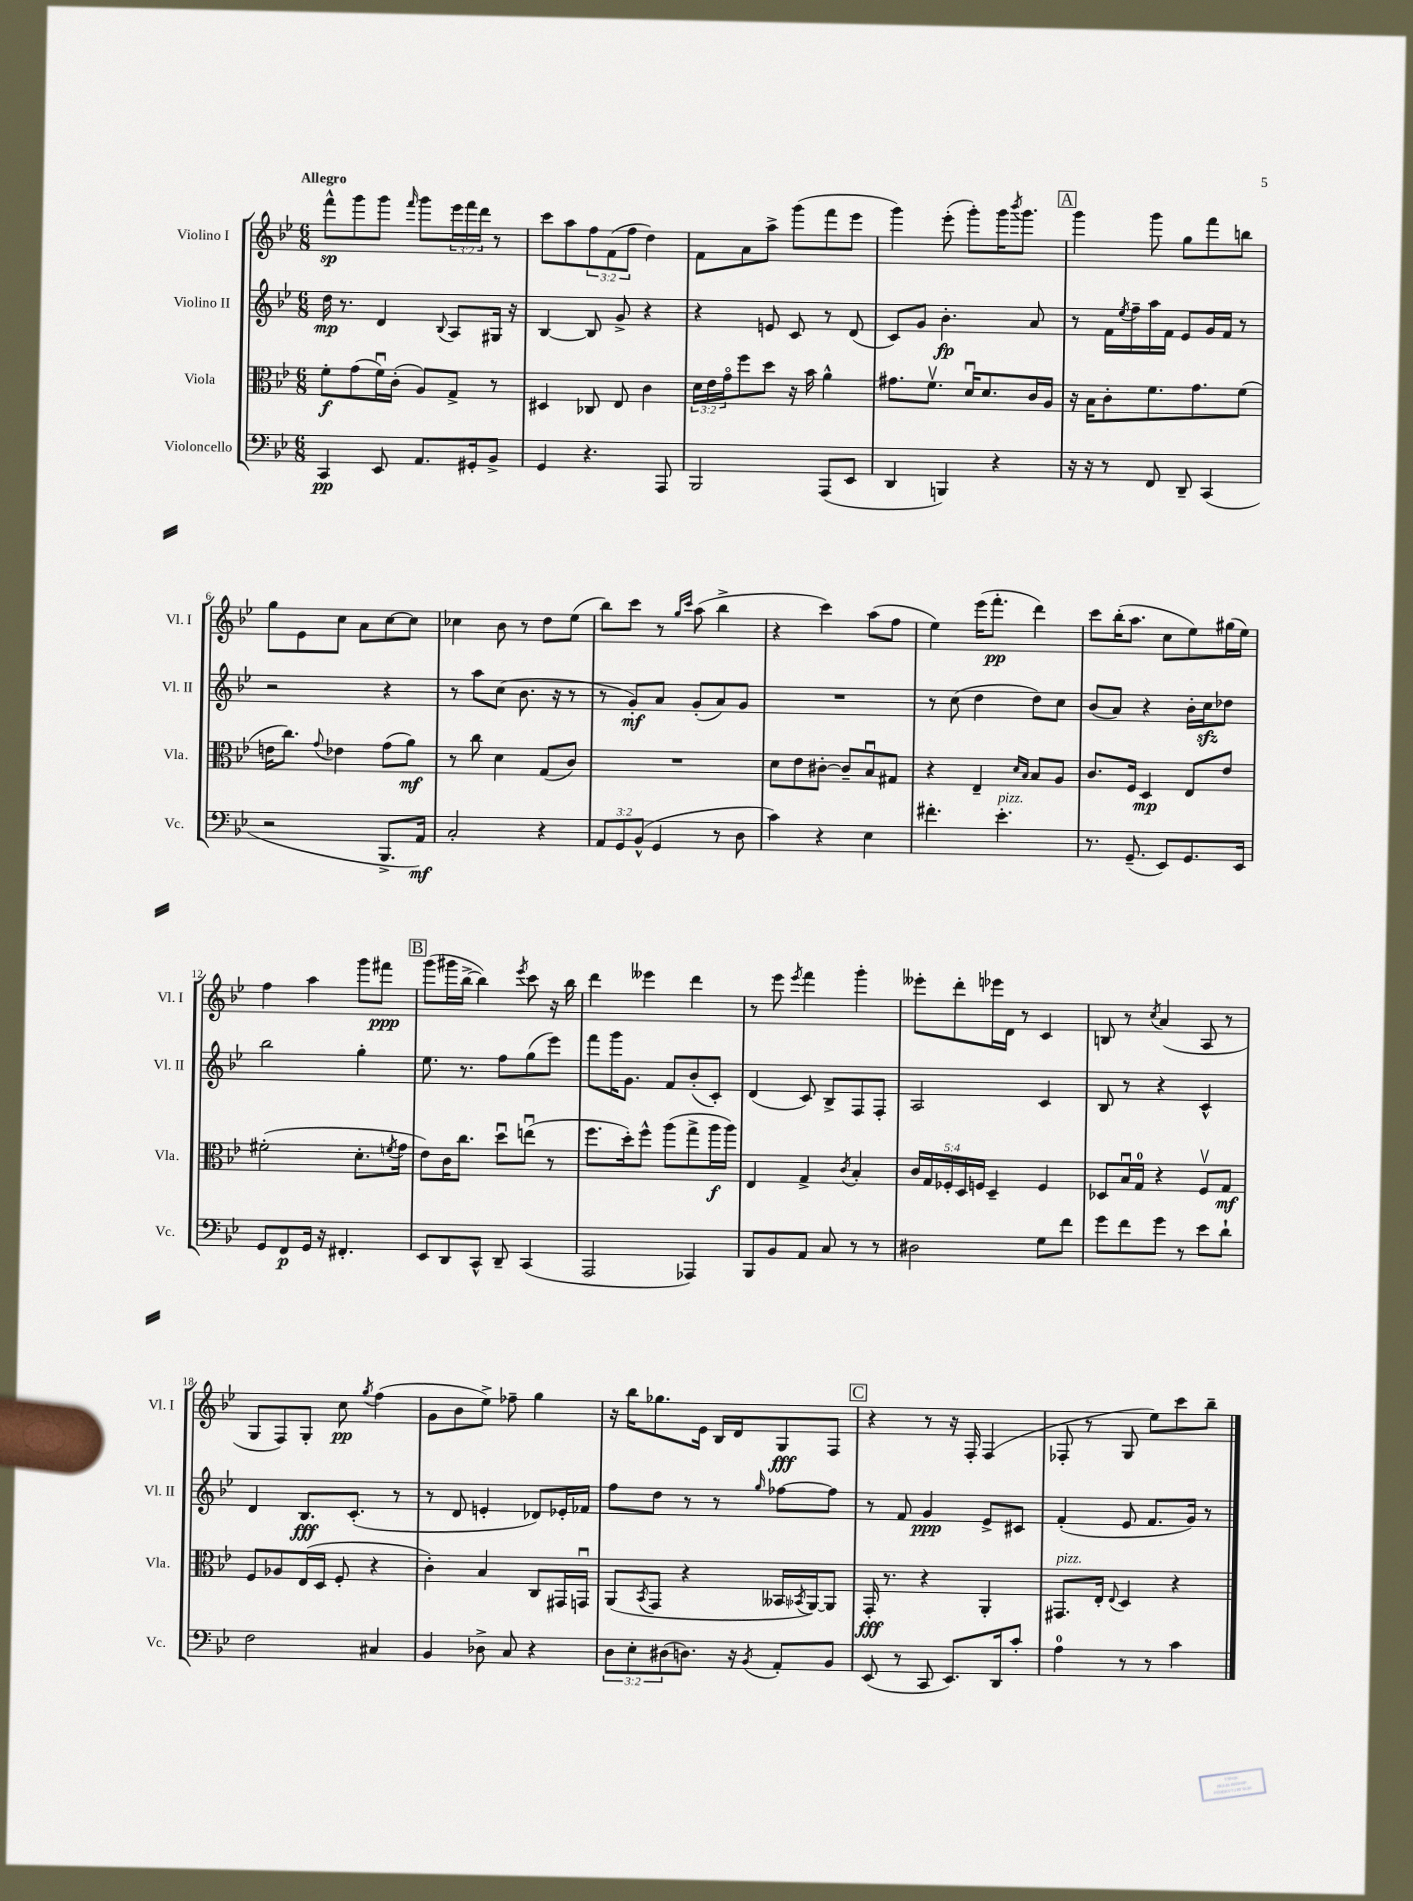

**kern	**dynam	**kern	**dynam	**kern	**dynam	**kern	**dynam
*part4	*part4	*part3	*part3	*part2	*part2	*part1	*part1
*staff4	*staff4	*staff3	*staff3	*staff2	*staff2	*staff1	*staff1
*I"Violoncello	*	*I"Viola	*	*I"Violino II	*	*I"Violino I	*
*I'Vc.	*	*I'Vla.	*	*I'Vl. II	*	*I'Vl. I	*
*clefF4	*	*clefC3	*	*clefG2	*	*clefG2	*
*k[b-e-]	*	*k[b-e-]	*	*k[b-e-]	*	*k[b-e-]	*
*M6/8	*	*M6/8	*	*M6/8	*	*M6/8	*
=1	=1	=1	=1	=1	=1	=1	=1
!	!	!	!	!	!	!LO:TX:a:B:t=Allegro	!
4CC/	pp	8f'\L	f	16dd\	mp	8fff^^\L	sp
.	.	.	.	8.r	.	.	.
.	.	(8g\	.	.	.	8ggg\	.
8EE-/	.	16fu\L)	.	4d/	.	8ggg\J	.
.	.	(16c'\JJ	.	.	.	.	.
.	.	.	.	.	.	16qqfff/	.
8.AA/L	.	8A/L)	.	.	.	8ggg\L	.
.	.	.	.	8qqB-/	.	.	.
.	.	8G^/J	.	8A/L	.	24eee-\L	.
.	.	.	.	.	.	24fff\	.
16GG#X'/k	.	.	.	.	.	.	.
.	.	.	.	.	.	24ddd\JJ	.
8BB-^/J	.	8r	.	16G#X/Jk	.	8r	.
.	.	.	.	16r	.	.	.
=2	=2	=2	=2	=2	=2	=2	=2
4GG/	.	4D#X/	.	[4B-/	.	8ccc\L	.
.	.	.	.	.	.	8aa\	.
4.r	.	8C-X/	.	8B-/]	.	12ff\	.
.	.	.	.	.	.	(12f\	.
.	.	8E-/	.	8g^/	.	.	.
.	.	.	.	.	.	12ff\J	.
.	.	4c\	.	4r	.	4dd\)	.
8AAA/	.	.	.	.	.	.	.
=3	=3	=3	=3	=3	=3	=3	=3
2BBB-/	.	24d\LL	.	4r	.	8f\L	.
.	.	24e-\	.	.	.	.	.
.	.	24g\J	.	.	.	.	.
.	.	8ff\	.	.	.	8a\	.
.	.	8dd\J	.	8en/	.	8aa^\J	.
.	.	16r	.	8c/	.	(8ggg\L	.
.	.	16b-\	.	.	.	.	.
(8AAA/L	.	4a^^\	.	8r	.	8fff\	.
8EE-/J	.	.	.	(8d/	.	8eee-\J	.
=4	=4	=4	=4	=4	=4	=4	=4
4DD/	.	8.g#X\L	.	8c/L)	.	4ggg\)	.
.	.	.	.	8g/J	.	.	.
.	.	8.fv\J	.	.	.	.	.
4BBBn/)	.	.	.	4.b-'\	fp	(8eee-'\	.
.	.	16du/KL	.	.	.	8ggg'\L)	.
.	.	8.d/	.	.	.	.	.
4r	.	.	.	.	.	16ggg\K	.
.	.	.	.	.	.	8qbbb-/	.
.	.	.	.	.	.	8.ggg\J	.
.	.	16c/L	.	8a/	.	.	.
.	.	16A/JJ	.	.	.	.	.
!!LO:REH:place=s1:t=A
=5	=5	=5	=5	=5	=5	=5	=5
16r	.	16r	.	8r	.	4ggg\	.
16r	.	16B-\KL	.	.	.	.	.
8r	.	8c'\	.	16f\LL	.	.	.
.	.	.	.	8qee-/	.	.	.
.	.	.	.	16ff~\	.	.	.
8FF/	.	8.f\	.	16aa\	.	8ggg\	.
.	.	.	.	16f\JJ	.	.	.
8DD~/	.	.	.	8e-/L	.	8gg\L	.
.	.	8.g\	.	.	.	.	.
(4CC/	.	.	.	16g/L	.	8fff\	.
.	.	.	.	16f/JJ	.	.	.
.	.	(8f\J	.	8r	.	8bbn\J	.
!!LO:LB:g=z
=6	=6	=6	=6	=6	=6	=6	=6
2r	.	16en\KL	.	2r	.	8gg\L	.
.	.	8.cc\J)	.	.	.	.	.
.	.	.	.	.	.	8e-\	.
.	.	8qqg/	.	.	.	.	.
.	.	4e-X\	.	.	.	8cc\J	.
.	.	.	.	.	.	8a\L	.
8.BBB-^/L	.	(8g\L	.	4r	.	[8cc\	.
.	.	8a\J)	mf	.	.	8cc\J]	.
16AA/Jk)	mf	.	.	.	.	.	.
=7	=7	=7	=7	=7	=7	=7	=7
2C'/	.	8r	.	8r	.	4cc-X\	.
.	.	8cc\	.	8aa\L	.	.	.
.	.	4d\	.	(8cc\J	.	8b-\	.
.	.	.	.	8.b-\	.	8r	.
4r	.	(8G/L	.	.	.	8dd\L	.
.	.	.	.	16r	.	.	.
.	.	8c/J)	.	8r	.	(8ee-\J	.
=8	=8	=8	=8	=8	=8	=8	=8
12AA/L	.	2.r	.	8r	.	8bb-\L)	.
12GG/	.	.	.	.	.	.	.
.	.	.	.	8g'/L)	mf	8ccc\J	.
(12BB-^^/J	.	.	.	.	.	.	.
4GG/	.	.	.	8a/J	.	8r	.
.	.	.	.	.	.	16qqgg/LL	.
.	.	.	.	.	.	16qqccc/JJ	.
.	.	.	.	(8g'/L	.	(8aa\	.
8r	.	.	.	8a/)	.	4bb-^\	.
8D\	.	.	.	8g/J	.	.	.
=9	=9	=9	=9	=9	=9	=9	=9
4c\)	.	8d\L	.	2.r	.	4r	.
.	.	8e-\	.	.	.	.	.
4r	.	[8c#X'\J	.	.	.	4ccc\)	.
.	.	8c#~/L]	.	.	.	.	.
4E-\	.	8B-u/	.	.	.	(8aa\L	.
.	.	8G#X/J	.	.	.	8ff\J	.
=10	=10	=10	=10	=10	=10	=10	=10
4.f#X'\	.	4r	.	8r	.	4ee-\)	.
.	.	.	.	(8cc\	.	.	.
.	.	4E-~/	.	4dd\	.	(16eee-\KL	.
.	.	.	.	.	.	8.fff'\J	pp
!LO:TX:a:i:t=pizz.	!	!	!	!	!	!	!
4.e-'\	.	.	.	.	.	.	.
.	.	16qqd/LL	.	.	.	.	.
.	.	16qqB-/JJ	.	.	.	.	.
.	.	8B-/L	.	8dd\L)	.	4ddd\)	.
.	.	8A/J	.	8cc\J	.	.	.
=11	=11	=11	=11	=11	=11	=11	=11
8.r	.	8.c/L	.	(8b-/L	.	8ccc\L	.
.	.	.	.	8a/J)	.	(16bb-'\K	.
(8.GG~/	.	16F/Jk	.	.	.	8.aa\J	.
.	.	4D/	mp	4r	.	.	.
8EE-/L)	.	.	.	.	.	8cc\L	.
8.GG/	.	8E-/L	.	16b-'\LL	.	8ee-\)	.
.	.	.	.	16cczz\J	.	.	.
.	.	8e-/J	.	8dd-X\J	.	(16gg#X\L	.
16EE-/Jk	.	.	.	.	.	16ee-\JJ)	.
!!LO:LB:g=z
=12	=12	=12	=12	=12	=12	=12	=12
8GG/L	.	(2f#X'\	.	2bb-\	.	4ff\	.
8FF/	p	.	.	.	.	.	.
16GG/Jk	.	.	.	.	.	4aa\	.
16r	.	.	.	.	.	.	.
4.FF#X'/	.	.	.	.	.	.	.
.	.	8.d'\L	.	4gg'\	.	8ggg\L	.
.	.	.	.	.	.	8fff#X\J	ppp
.	.	8qfn/	.	.	.	.	.
.	.	16g\Jk	.	.	.	.	.
!!LO:REH:place=s1:t=B
=13	=13	=13	=13	=13	=13	=13	=13
8EE-/L	.	8e-\L)	.	8.ee-\	.	(8ggg\L	.
8DD/	.	16c\K	.	.	.	16ggg#X\L	.
.	.	8.cc\J	.	8.r	.	[16bb-^\JJ	.
8CC^^/J	.	.	.	.	.	4bb-\])	.
8DD~/	.	8ddu\L	.	8ff\L	.	.	.
.	.	.	.	.	.	8qeee-/	.
(4CC/	.	(8eenu\J	.	(8gg\	.	8ccc\	.
.	.	8r	.	8eee-\J)	.	16r	.
.	.	.	.	.	.	16bb-\	.
=14	=14	=14	=14	=14	=14	=14	=14
2AAA/	.	8.ff\L	.	8fff\L	.	4ddd\	.
.	.	.	.	16ggg\K	.	.	.
.	.	16dd'\k)	.	8.g\J	.	.	.
.	.	8ff^^\J	.	.	.	4eee--X\	.
.	.	(8aa\L	.	8f/L	.	.	.
4AAA-X/)	.	8gg^\	.	(8b-'/	.	4ddd\	.
.	.	16aa\L	f	8c'/J)	.	.	.
.	.	16aa\JJ)	.	.	.	.	.
=15	=15	=15	=15	=15	=15	=15	=15
8BBB-/L	.	4E-/	.	(4d/	.	8r	.
8BB-/	.	.	.	.	.	8eee-\	.
.	.	.	.	.	.	8qeee-/	.
8AA/J	.	4G^/	.	8c/)	.	4fff\	.
8C/	.	.	.	8B-^/L	.	.	.
.	.	8qc/	.	.	.	.	.
8r	.	4B-'/	.	8F/	.	4ggg'\	.
8r	.	.	.	8F'/J	.	.	.
=16	=16	=16	=16	=16	=16	=16	=16
2D#X\	.	20c/LL	.	2A/	.	8eee--X'\L	.
.	.	20G/	.	.	.	.	.
.	.	20F-X'/	.	.	.	.	.
.	.	.	.	.	.	8ddd'\	.
.	.	20D/	.	.	.	.	.
.	.	20Fn/JJ	.	.	.	.	.
.	.	4D~/	.	.	.	16eee-X\L	.
.	.	.	.	.	.	16d\JJ	.
.	.	.	.	.	.	8r	.
8G\L	.	4F/	.	4c/	.	4c/	.
8f\J	.	.	.	.	.	.	.
=17	=17	=17	=17	=17	=17	=17	=17
8g\L	.	8D-X/L	.	8B-/	.	8Bn/	.
8f\	.	16B-u/L	.	8r	.	8r	.
.	.	16G/JJ	.	.	.	.	.
.	.	.	.	.	.	8qcc/	.
8g\J	.	4r	.	4r	.	(4a/	.
8r	.	.	.	.	.	.	.
8e-\L	.	8Fv/L	.	4c^^/	.	8A/	.
8d`\J	.	8G/J	mf	.	.	8r	.
!!LO:LB:g=z
=18	=18	=18	=18	=18	=18	=18	=18
2F\	.	8F/L	.	4d/	.	8G/L	.
.	.	8A-X/	.	.	.	8F/)	.
.	.	(16E-/L	.	8.B-/L	fff	8G'/J	.
.	.	16D/JJ	.	.	.	.	.
.	.	8F'/	.	.	.	8cc\	pp
.	.	.	.	(8.c'/J	.	.	.
.	.	.	.	.	.	8qgg/	.
4C#X/	.	4r	.	.	.	(4ff\	.
.	.	.	.	8r	.	.	.
=19	=19	=19	=19	=19	=19	=19	=19
4BB-/	.	4c'\)	.	8r	.	8g\L	.
.	.	.	.	8d/	.	8b-\	.
8D-X^\	.	4B-/	.	4en'/	.	8ee-^\J)	.
8C/	.	.	.	.	.	8ff-X~\	.
4r	.	8C/L	.	8d-X/L)	.	4gg\	.
.	.	16GG#X/L	.	16e-X'/L	.	.	.
.	.	16GGnu/JJ	.	16f-X/JJ	.	.	.
=20	=20	=20	=20	=20	=20	=20	=20
12D\L	.	(8AA/L	.	8ff\L	.	16r	.
.	.	.	.	.	.	16bb-\KL	.
12E-'\	.	.	.	.	.	.	.
.	.	8qBB-/	.	.	.	.	.
.	.	8GG/J	.	8dd\J	.	8.gg-X\	.
(12D#X\	.	.	.	.	.	.	.
8.Dn\J)	.	4r	.	8r	.	.	.
.	.	.	.	.	.	16e-\Jk	.
.	.	.	.	8r	.	16B-/LL	.
16r	.	.	.	.	.	16d/J	.
8qBB-/	.	.	.	16qqgg/	.	.	.
8AA'/L	.	16BB--X/LL	.	[8ff-X\L	.	8G/	fff
.	.	8qBB-X/	.	.	.	.	.
.	.	[16AA/J)	.	.	.	.	.
8BB-/J	.	8AA/J]	.	8ff-\J]	.	8F/J	.
!!LO:REH:place=s1:t=C
=21	=21	=21	=21	=21	=21	=21	=21
(8EE-/	.	16GG'/	fff	8r	.	4r	.
.	.	8.r	.	.	.	.	.
8r	.	.	.	8f/	.	.	.
8CC/	.	4r	.	4g/	ppp	8r	.
8.EE-/L)	.	.	.	.	.	16r	.
.	.	.	.	.	.	16F'/	.
.	.	4AA'/	.	8e-^/L	.	(4F/	.
16DD/k	.	.	.	.	.	.	.
8c'/J	.	.	.	8c#X/J	.	.	.
=22	=22	=22	=22	=22	=22	=22	=22
!	!	!LO:TX:a:i:t=pizz.	!	!	!	!	!
4A\	.	8.GG#X/L	.	(4f'/	.	8F-X'/	.
.	.	.	.	.	.	8r	.
.	.	16E-'/Jk	.	.	.	.	.
.	.	8qqE-/	.	.	.	.	.
8r	.	4D/	.	8e-/	.	8G/	.
8r	.	.	.	8.f/L	.	8ee-\L)	.
4c\	.	4r	.	.	.	8ccc\	.
.	.	.	.	16g/Jk)	.	.	.
.	.	.	.	8r	.	8bb-~\J	.
==	==	==	==	==	==	==	==
*-	*-	*-	*-	*-	*-	*-	*-
